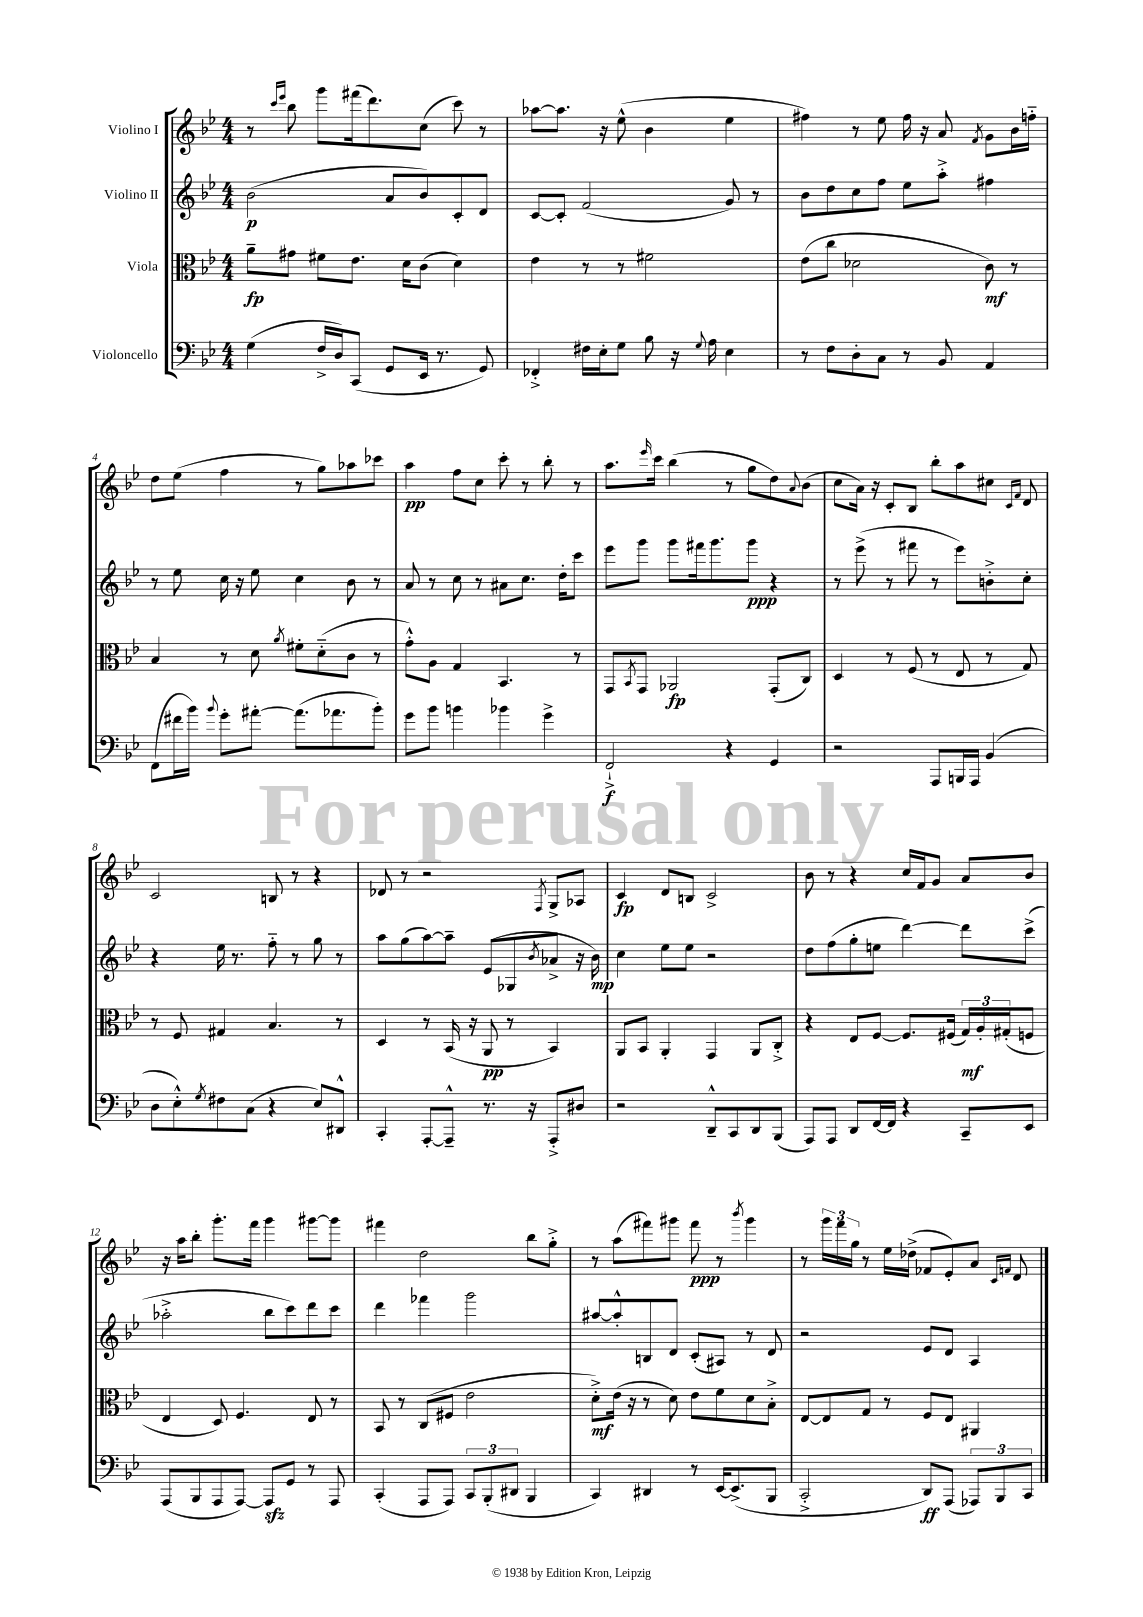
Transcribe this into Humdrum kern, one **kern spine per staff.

**kern	**kern	**kern	**kern
*staff4	*staff3	*staff2	*staff1
*clefF4	*clefC3	*clefG2	*clefG2
*k[b-e-]	*k[b-e-]	*k[b-e-]	*k[b-e-]
*M4/4	*M4/4	*M4/4	*M4/4
(4G	8a~	(2b-	8r
.	.	.	16qqccc
.	.	.	16qqeee-
.	8g#	.	8bb-
16F^	8f#	.	8ggg
16D)	.	.	.
(8CC	8.e-	.	(16fff#
.	.	.	8.ddd)
8GG	.	8a	.
.	16d	.	.
16EE-	(8c	8b-)	(8cc
8.r	.	.	.
.	4d)	8c'	8ccc)
8GG)	.	8d	8r
=	=	=	=
4FF-'^	4e-	[8c	[8aa-
.	.	8c']	8.aa-]
16F#	8r	(2f	.
16E-'	.	.	16r
8G	8r	.	(8ee-^^
8B-	2f#	.	4b-
16r	.	.	.
8qqG	.	.	.
16A	.	.	.
4E-	.	8g)	4ee-
.	.	8r	.
=	=	=	=
8r	(8e-	8b-	4ff#)
8F	8cc	8dd	.
8D'	2d-	8cc	8r
8C	.	8ff	8ee-
8r	.	8ee-	16ff#
.	.	.	16r
8BB-	.	8aa'^	8a
.	.	.	8qf
4AA	8c)	4ff#	8g
.	8r	.	16b-
.	.	.	16ff'~
=	=	=	=
(8FF	4B-	8r	8dd
16f#	.	8ee-	(8ee-
16b-)	.	.	.
8qqb-	.	.	.
8g'	8r	16cc	4ff
.	.	16r	.
[8a#'	8d	8ee-	.
.	8qa	.	.
(8.a#]	8f#'	4cc	8r
.	(8d'~	.	8gg)
8.a-	.	.	.
.	8c	8b-	8aa-
8b-')	8r	8r	8ccc-
=	=	=	=
8g	8g'^^)	8a	4aa
8b-	8A	8r	.
4b	4G	8cc	8ff
.	.	8r	8cc
4b-	4.BB-	8a#	8ccc'
.	.	8.cc	8r
4g^	.	.	8bb-'
.	.	16dd'	.
.	8r	8ccc	8r
=	=	=	=
2FF`^	8GG	8eee-	8.aa
.	8qBB-	.	.
.	8GG	8ggg	.
.	.	.	16qqeee-
.	.	.	16ccc
.	2AA-	8ggg	(4bb-
.	.	16fff#	.
.	.	8.ggg	.
4r	.	.	8r
.	.	8ggg	8gg
4GG	(8GG'	4r	8dd)
.	.	.	8qqa
.	8C)	.	(8b-
=	=	=	=
2r	4D	8r	8cc
.	.	(8eee-^	16a)
.	.	.	16r
.	8r	8r	8c'
.	(8F	8fff#	8B-
8AAA	8r	8r	8bb-'
16BBB	8E-	8eee-)	8aa
16AAA	.	.	.
(4BB-	8r	8b'^	8cc#
.	.	.	16qqc
.	.	.	16qqf
.	8G)	8cc'	8d
=	=	=	=
8D	8r	4r	2c
8E-'^^)	8F	.	.
8qG	.	.	.
8F#	4G#	16ee-	.
.	.	8.r	.
(8C	.	.	.
4r	4.B-	8ff'~	8B
.	.	8r	8r
8E-)	.	8gg	4r
8DD#^^	8r	8r	.
=	=	=	=
4CC'	4D	8aa	8d-
.	.	(8gg	8r
[8AAA'	8r	[8aa)	2r
8AAA~^^]	(16BB-	8aa~]	.
.	16r	.	.
8.r	8AA	(8e-	.
.	8r	8G-	.
16r	.	.	.
.	.	8qb-	8qF
8AAA'^	4BB-)	8a-^	8G^
8D#	.	16r	8A-
.	.	16b-)	.
=	=	=	=
2r	8AA	4cc	4c
.	8BB-	.	.
.	4AA'	8ee-	8d
.	.	8ee-	8B
8DD~^^	4GG	2r	2c^
8CC	.	.	.
8DD	8AA	.	.
(8BBB-	8C'^	.	.
=	=	=	=
8AAA)	4r	8dd	8b-
8AAA	.	(8ff	8r
8DD	8E-	8gg'	4r
[16FF	[8F	8ee	.
16FF]	.	.	.
4r	8.F]	[4ddd)	16cc
.	.	.	16f
.	.	.	8g
.	(16F#	.	.
8CC~	24G)	8ddd]	8a
.	24A'	.	.
.	(24G#'	.	.
8EE-	8F	(8ccc^	8b-
=	=	=	=
(8AAA	4E-	2aa-'^	16r
.	.	.	16aa
8BBB-	.	.	8bb-'
8AAA	8D)	.	8.ggg'
[8AAA)	4.F	.	.
.	.	.	16fff
8AAA]	.	8bb-	4ggg
8GG	.	8ccc)	.
8r	8E-	8ddd	[8ggg#
8AAA	8r	8ccc	8ggg#]
=	=	=	=
(4CC'	8BB-	4ddd	4fff#
.	8r	.	.
8AAA	(8C	4fff-	2dd
8AAA)	8F#	.	.
12CC	2e-	2ggg	.
(12BBB-'	.	.	.
12DD#	.	.	.
4BBB-	.	.	8bb-
.	.	.	8gg'^
=	=	=	=
4CC)	8d'^)	[8aa#	8r
.	(16e-	8aa#'^^]	(8aa
.	16r	.	.
4DD#	8r	8B	8fff#)
.	8d)	8d	8ggg#
8r	8e-	(8c'	8fff#
[16EE-	8f	8A#)	8r
(8.EE-^]	.	.	.
.	.	.	8qbbb-
.	8d	8r	4ggg#
8BBB-	8B-'^	8d	.
=	=	=	=
2CC'^	[8E-	2r	8r
.	8E-]	.	24ggg
.	.	.	24fff
.	.	.	24gg
.	8G	.	8r
.	8r	.	16ee-
.	.	.	(16dd-^
8DD)	8F	8e-	8f-
(8AAA	8E-	8d	8e-')
12AAA-)	4AA#	4A	8a
12BBB-	.	.	.
.	.	.	16qqc
.	.	.	16qqf
.	.	.	8d
12CC	.	.	.
==	==	==	==
*-	*-	*-	*-
